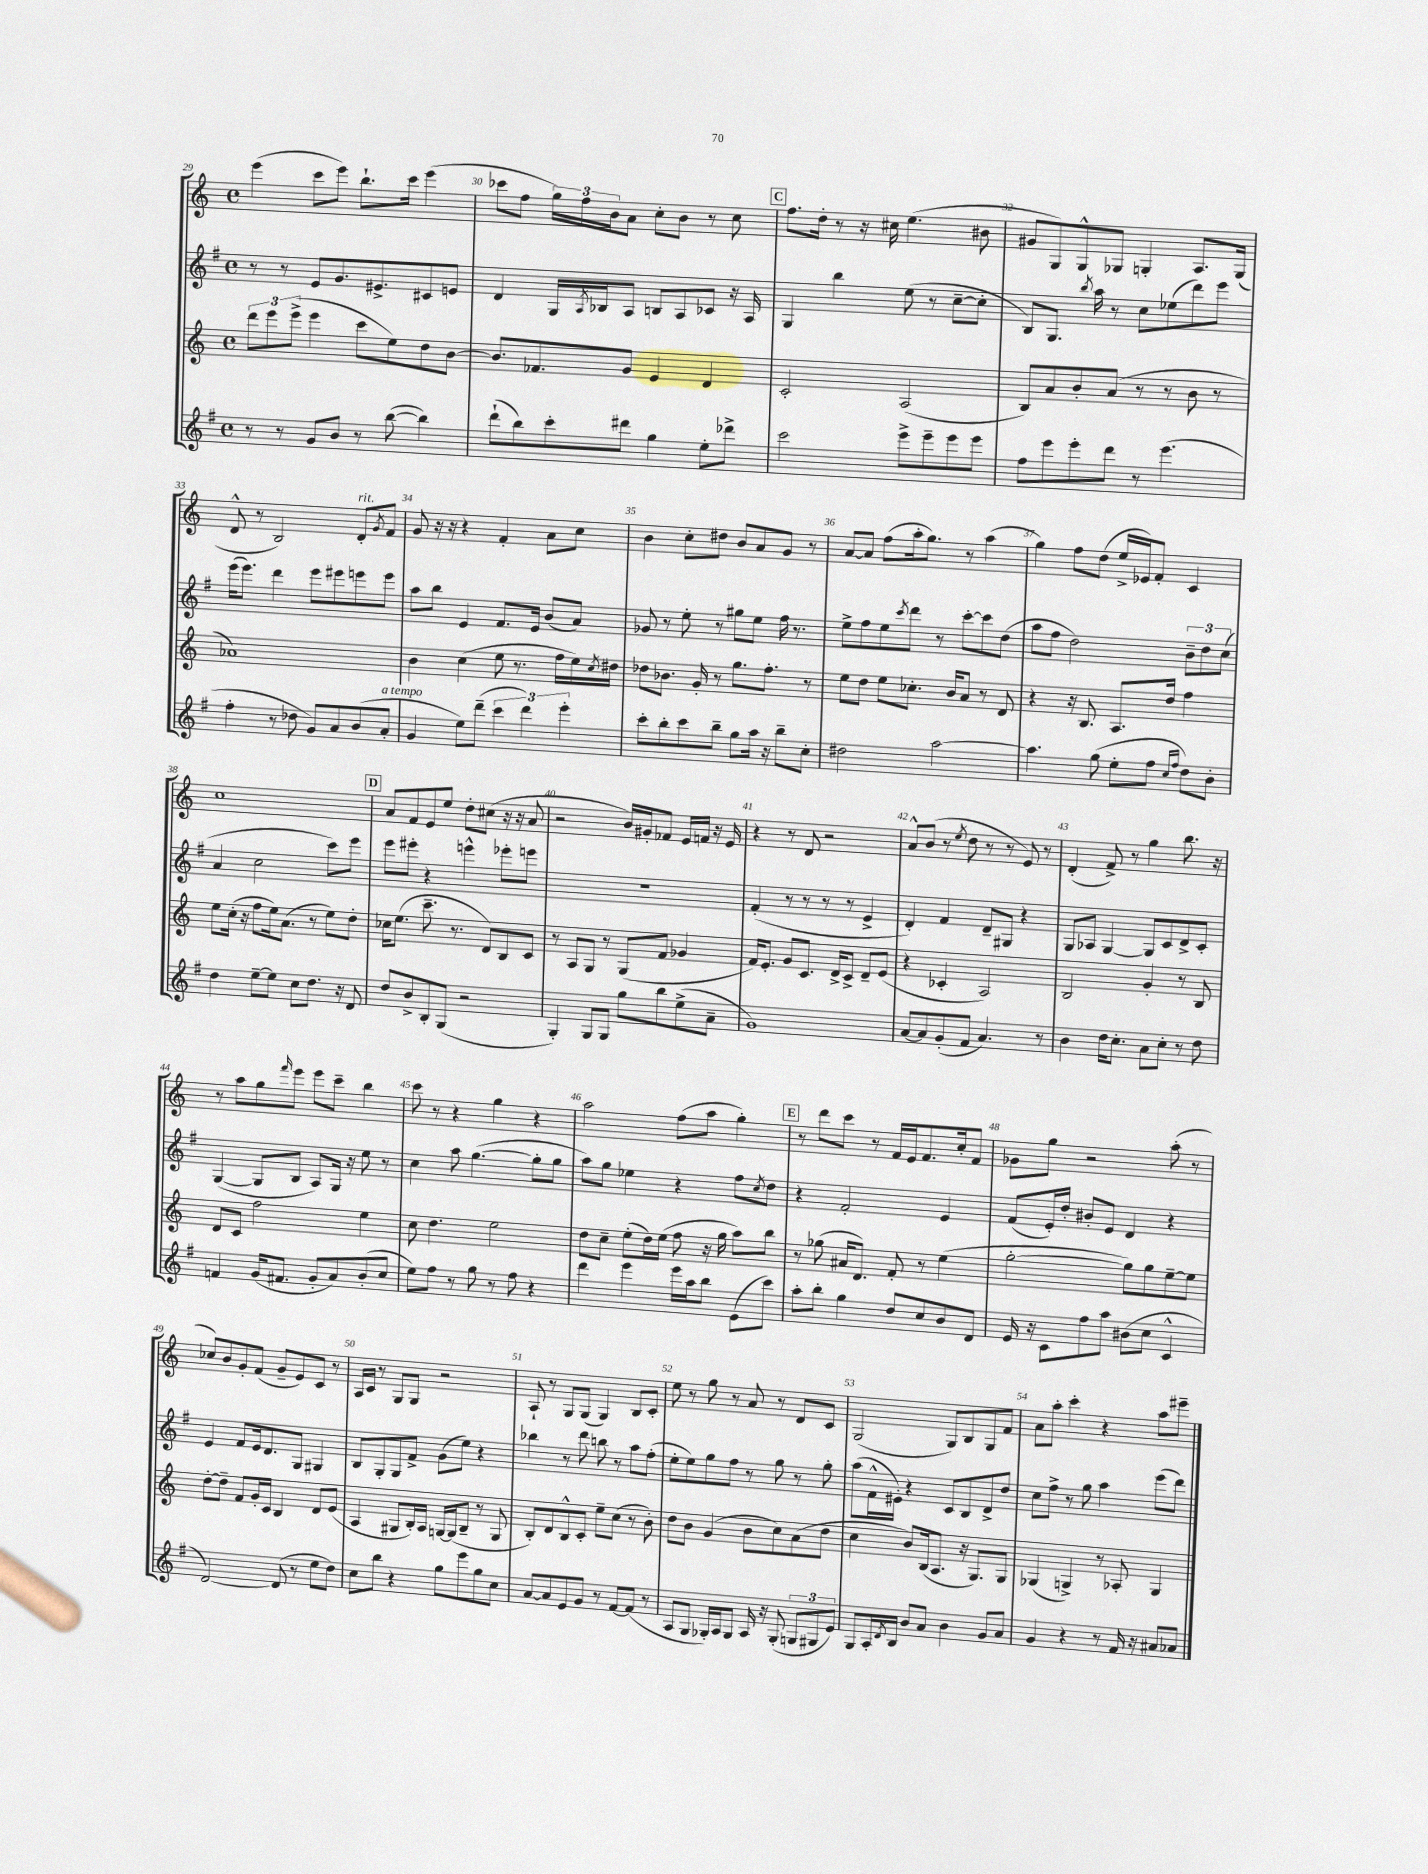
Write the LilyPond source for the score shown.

<<
\new StaffGroup <<
\new Staff = "s0" {
    \clef treble \key c \major \defaultTimeSignature \time 4/4
    e'''4( c'''8 e'''8) b''8.-! c'''16 e'''4( |
    ces'''8 f''8 \tuplet 3/2 { g''16) f''16 b'16 } a'8 c''8-. b'8 r8 c''8 |
    \mark \markup { \box "C" } f''8. d''16-. r8 r16 cis''16 e''4.( bis'8 |
    gis'8 g8) g8-^ ges8 g4-. a8. g16( |
    d'8-^ r8 b2) d'8-.^\markup { \italic "rit." } \acciaccatura { g'8 } f'8 |
    g'8 r16 r16 r4 f'4-. a'8 c''8 |
    b'4 c''8-. dis''8 b'8 a'8 g'8 r8 |
    a'8~ a'8 f''8( a''16-. g''8.) r8 a''4( |
    g''4) f''8 d''8( e''16-> ees'16) f'8-. c'4 |
    c''1 |
    \mark \markup { \box "D" } a'8 f'8 e'8 e''8 d''8-. cis''8( r16 r16 a'8 |
    r2 b'16) gis'16-. fes'8 e'16 f'16 r16 e'16 |
    r4 r8 d'8 r2 |
    a'8-^ b'8( r8 \acciaccatura { e''8 } d''8 r8 r8 e'8) r8 |
    d'4-.( f'8->) r8 g''4 b''8. r16 |
    r8 a''8 g''8 \grace { f'''16 } e'''8 e'''8 c'''8-- b''4 |
    c'''8 r8 r4 g''4 r4 |
    a''2 f''8( a''8 g''4-.) |
    \mark \markup { \box "E" } r8 d'''8 c'''8 r8 f'16 e'16 f'8. c''16-. f'8 |
    ges'8 g''8 r2 a''8-.( r8 |
    ces''8) b'8 g'8-. f'8( g'8-- e'8) c'8 r8 |
    a16 c'16 r8 g8 g8 r2 |
    a8-! r8 g8 g8( g4) b8 c'8-. |
    e''8 r8 g''8 r8 a'8 r8 d'8 c'8 |
    g2( g8) b8 g8 f'8 |
    a'8 a''8-. c'''4-. r4 a''8 eis'''8-- \bar "|." |
}
\new Staff = "s1" {
    \clef treble \key g \major \defaultTimeSignature \time 4/4
    r8 r8 e'8 g'8. eis'8.-> cis'8 e'8 |
    d'4 g16 \acciaccatura { a8 } bes16 a8 b8 a8 ces'8 r16 a16 |
    \mark \markup { \box "C" } g4 b''4 e''8( r8 c''8~-- c''8-. |
    b8) g8. \acciaccatura { b''8 } a''16 r8 c''8 ees''8( d'''8) e'''8 |
    e'''16( e'''8.) d'''4 e'''8 eis'''8 e'''8 e'''8 |
    a''8 b''8 e'4 fis'8. e'16 b'8( a'8) |
    ges'8 r8 e''8-. r8 gis''8 e''8 fis''16 r8. |
    e''8-> fis''8 e''8 \acciaccatura { c'''8 } d'''8 r8 c'''8~-. c'''8 d''8( |
    a''8 fis''8 d''2) \tuplet 3/2 { b'8-- d''8 c''8( } |
    a'4 c''2 c'''8) e'''8 |
    \mark \markup { \box "D" } e'''8 eis'''8-. r4 e'''4-^ ees'''8-. e'''8 |
    R1 |
    fis'4-.( r8 r8 r8 r8 e'4-> |
    d'4-.) fis'4 d'8-- gis8 r4 |
    g8 aes8 g4~ g8 c'8 d'8-> c'8-. |
    g4~( g8 b8 a8) g16 r16 e''8 r8 |
    c''4 a''8 g''4.~( g''8-. g''8 |
    a''8) g''8 ees''4 r4 fis''8 \acciaccatura { c''8 } d''8 |
    \mark \markup { \box "E" } r4 fis'2-. e'4 |
    fis'8( e'16-.) d''16-. bis'8-. e'8 d'4 r4 |
    e'4 fis'8 e'16 d'8. g8 gis4 |
    b8 g8-. g8 fis'8-> g'8( e''8) r4 |
    bes''4 r8 d'''8 b''8 r8 a''8 fis''8-.( |
    e''8-. e''8) g''8 fis''8 r8 g''8 r8 g''8-. |
    a''8( fis'16-^ eis'16-.) r4 c'8 b8 d'8-> d''8 |
    c''8 fis''8-> r8 g''8 a''4 e'''8( d'''8) \bar "|." |
}
\new Staff = "s2" {
    \clef treble \key c \major \defaultTimeSignature \time 4/4
    \tuplet 3/2 { d'''8 e'''8 e'''8->( } e'''4 c'''8 e''8) d''8 b'8~ |
    b'8. fes'8. g'8 e'4 d'4 |
    \mark \markup { \box "C" } c'2-. a2( |
    b8) a'8 b'8-. a'8( r8 r8 b'8 r8 |
    aes'1) |
    b'4 c''4( e''8 r8. f''16 e''16) \acciaccatura { c''8 } dis''16 |
    des''8 bes'8. g'16-. r8 g''8. f''8.-. r8 |
    e''8 d''8 e''8 ces''8.-. b'16 a'8 r8 d'8 |
    r4 r16 b8. a8. d''16 f''4 |
    e''8 c''16-.( r16 f''8 e''16) a'8.( r8 e''8) d''8-. |
    \mark \markup { \box "D" } ces''16 e''8.( c'''8.-- r8. d'8) b8 c'8 |
    r8 a8 g8 r8 g8( f'8 ges'4 |
    f'16) e'8.-. g'8 c'8. d'16-> c'8-> d'8-- e'8( |
    r4 ces'4-. a2) |
    b2 g'4-. r8 b8 |
    d'8 c'8 f''2 e''4 |
    c''8 d''4. e''2 |
    d''8 c''8-- e''8-.( d''16) e''16( f''8 r16 g''16 a''8) b''8 |
    \mark \markup { \box "E" } r8 ges''8( ais'16 d'8.) f'8-. r8 e''4( |
    g''2~-. g''8) g''8 e''8~-- e''8 |
    d''8~-. d''8-- f'8 g'16-. c'16 b4 d'8 e'8( |
    a4 gis8 b16-.) a16 g16~ g16( b8-- r8 g8 |
    b8-.) d'8 b8-^ c'8-. e''8-- c''8( r8 b'8-.) |
    d''8 b'8 g'4( b'8 c''8) a'8( d''8 |
    c''4 b'8) b16( a8. r16 g8.) g8 |
    ges4( g4->) r8 aes8-. g4 \bar "|." |
}
\new Staff = "s3" {
    \clef treble \key g \major \defaultTimeSignature \time 4/4
    r8 r8 g'8 b'8 r8 b''8~( b''4) |
    d'''8-!( b''8) c'''8-. dis'''8 g''4 e''8-. des'''8-> |
    \mark \markup { \box "C" } c'''2 e'''8-> e'''8-- e'''8 e'''8 |
    fis''8 e'''8 e'''8-. d'''8 r8 e'''4.( |
    fis''4-. r8 des''8 g'8) a'8 b'8( a'8-.^\markup { \italic "a tempo" } |
    g'4 e''8) d'''8--( \tuplet 3/2 { c'''4 d'''4) e'''4-. } |
    c'''8-. b''8-. c'''8 b''8-- g''8 a''16 r16 b''8-- c''8-. |
    dis''2 a''2~ |
    a''4. g''8( e''8-. fis''8 \grace { c''16 fis''16 } d''8) b'8-. |
    d''4 e''8~-- e''8 c''8 d''8. r16 d'8 |
    \mark \markup { \box "D" } d''8 b'8-> b8-. g8( r2 |
    g4-.) g8 g8 g''8 b''8 e''8->( a'8-- |
    g'1) |
    a'8~ a'8 g'8-.( fis'8 a'4.) r8 |
    b'4 d''16 c''8.-. a'8 c''8-. r8 d''8 |
    f'4 g'16( fis'8. g'8-. a'8) b'8-.( c''8 |
    e''8) fis''8 r8 g''8 r8 fis''8 r4 |
    d'''4 e'''4 e'''16 a''16 b''8 e'8( c'''8) |
    \mark \markup { \box "E" } a''8-. b''8-. g''4 d''8 c''8 b'8 d'8 |
    e'16 r16 c'8 fis''8 a''8 bis'8( c''8 c'4-^ |
    d'2~) d'8( r8 e''8 d''8) |
    c''8 b''8 r4 g''8 e'''8 g''8 c''8 |
    a'8~ a'8 e'8 g'8 r8 fis'8~ fis'8( r8 |
    a8 g8 ges16-.) a16 ges8 a16 r16 ges8-.( \tuplet 3/2 { g8 gis8 e'8) } |
    g8 a16-. \acciaccatura { d'8 } b16 b'8 a'8 b'4 g'8 a'8 |
    g'4 r4 r8 fis'16 r16 ais'8 aes'8 \bar "|." |
}
>>
>>
\layout { \context { \Score currentBarNumber = #29 \override BarNumber.break-visibility = ##(#f #t #t) barNumberVisibility = #all-bar-numbers-visible } }
